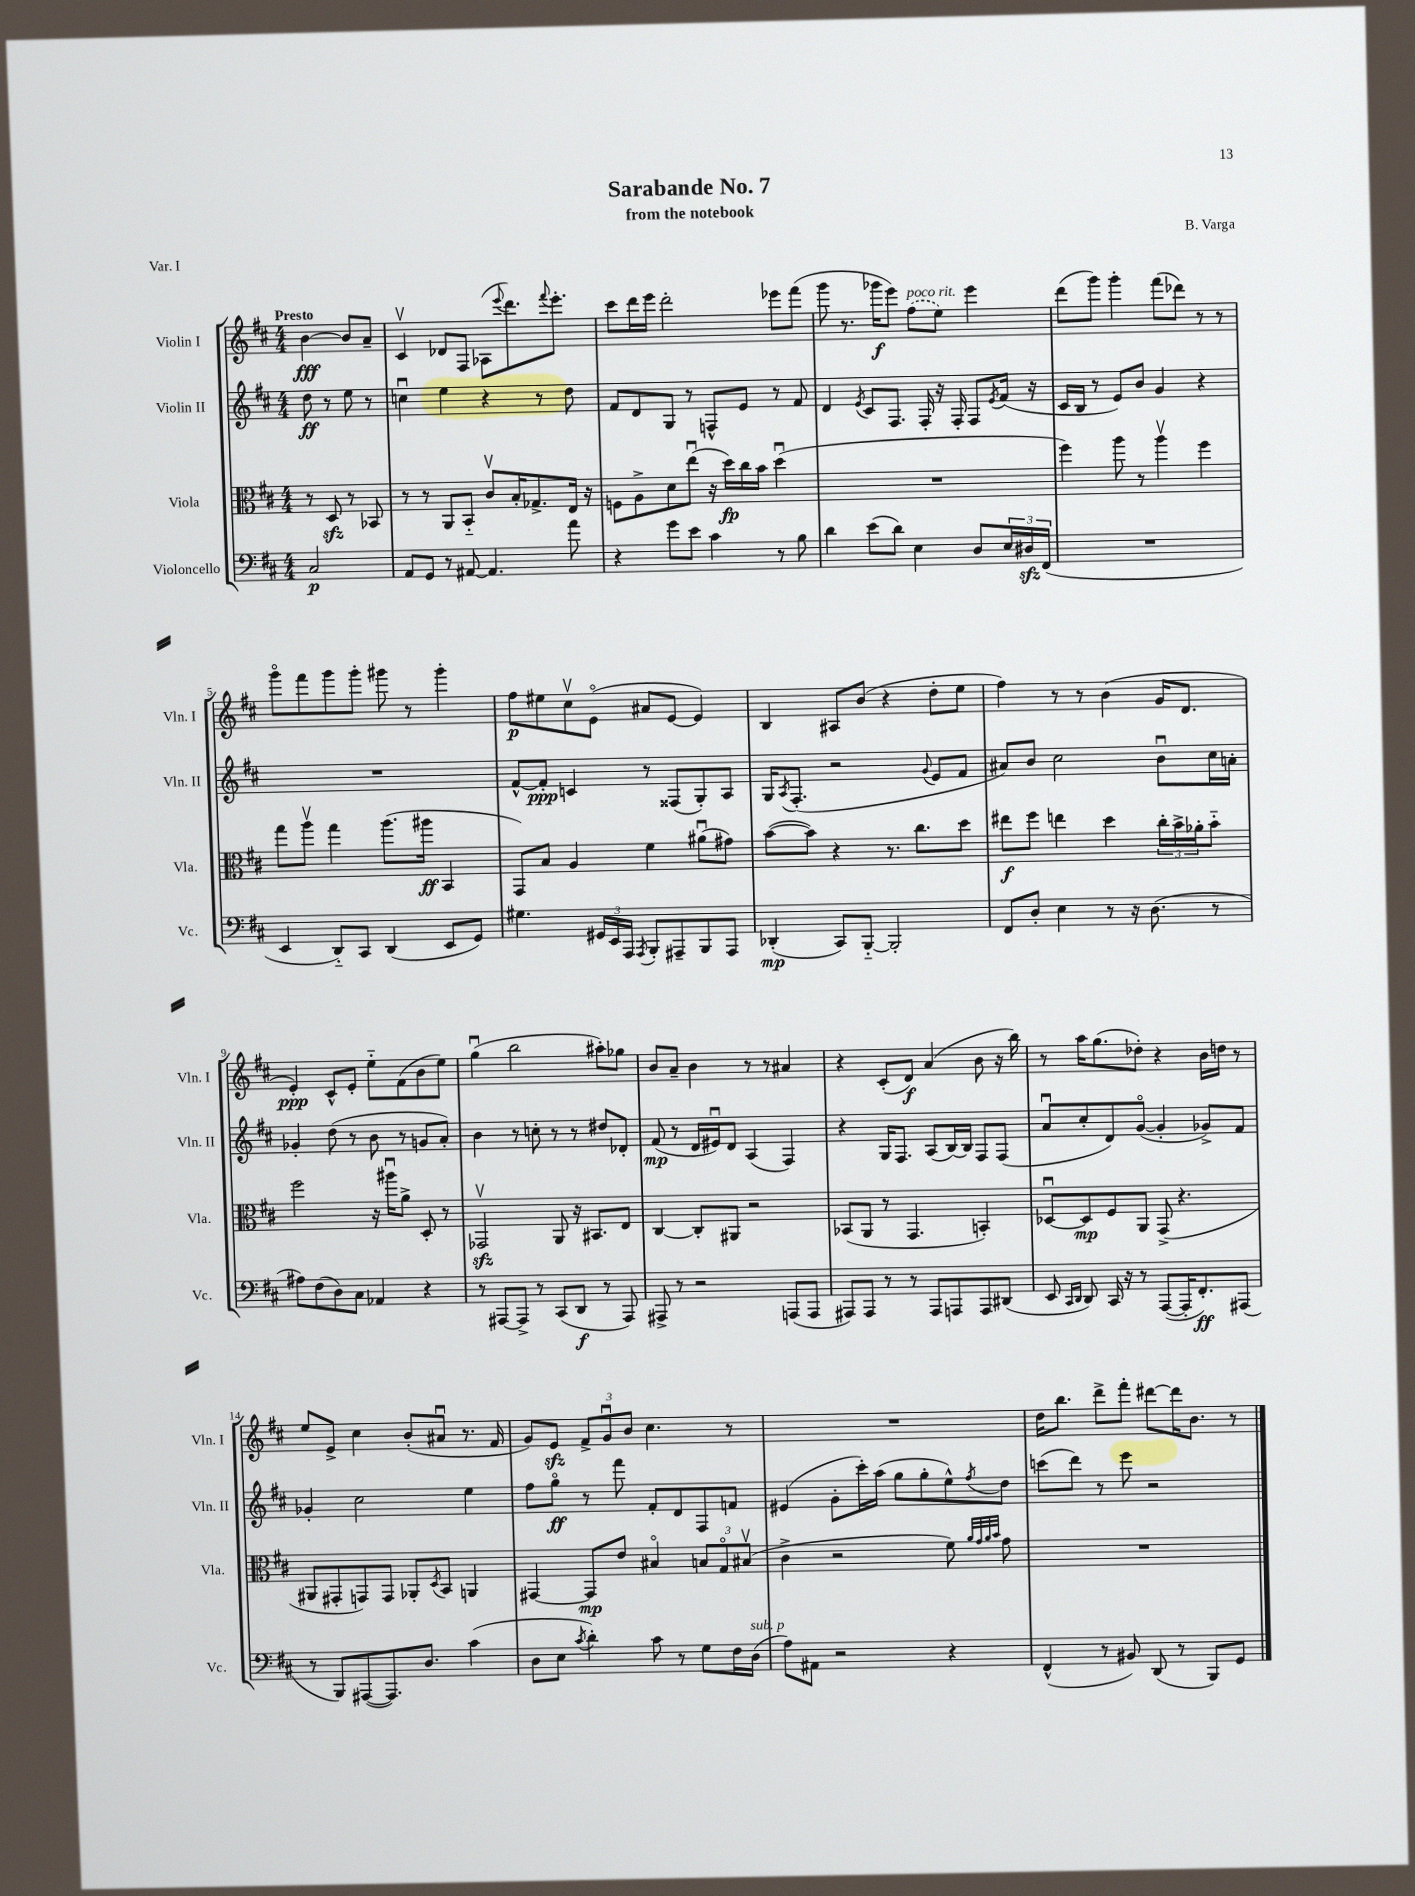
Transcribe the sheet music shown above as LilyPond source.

\header { title = "Sarabande No. 7" composer = "B. Varga" subtitle = "from the notebook" piece = "Var. I" }
<<
\new StaffGroup <<
\new Staff = "s0" \with { instrumentName = "Violin I" shortInstrumentName = "Vln. I" } {
    \clef treble \key d \major \numericTimeSignature \time 4/4 \partial 2 \tempo "Presto"
    b'4~\fff b'8 a'8-- |
    cis'4\upbow des'8 fis8 aes8( \appoggiatura { e'''8 } d'''8.) \appoggiatura { fis'''8 } e'''8.-. |
    cis'''8 d'''16 e'''16 d'''2-. ees'''8 fis'''8( |
    g'''8 r8. ges'''16\f e'''8) \once \slurDashed fis''8^\markup { \italic "poco rit." }( e''8) e'''4 |
    d'''8( g'''8) g'''4-. fis'''8( des'''8) r8 r8 |
    g'''8\flageolet fis'''8 g'''8 g'''8-. gis'''8 r8 gis'''4-. |
    fis''8\p eis''8 cis''8\upbow e'8\flageolet( ais'8 e'8~ e'4) |
    b4 ais8 b'8( r4 d''8-. e''8 |
    fis''4) r8 r8 b'4( g'16 d'8. |
    e'4-.\ppp) cis'8-^ e'8-. e''8-_ fis'8( b'8 e''8) |
    g''4\downbow( b''2 ais''8-.) ges''8 |
    b'8 a'8-- b'4 r8 r8 ais'4 |
    r4 cis'8-.( d'8\f) a'4( b'8 r16 b''16) |
    r8 a''16 g''8.( des''8-.) r4 b'16 d''16 r8 |
    e''8 e'8-> cis''4 b'8-.( ais'8\downbow r8. fis'16 |
    g'8) e'8\sfz \tuplet 3/2 { fis'8-> g'8\downbow b'8 } cis''4. r8 |
    R1 |
    d''16 b''8. d'''8-> fis'''8-. dis'''8~ dis'''16 b'8. r8 \bar "|." |
}
\new Staff = "s1" \with { instrumentName = "Violin II" shortInstrumentName = "Vln. II" } {
    \clef treble \key d \major \numericTimeSignature \time 4/4 \partial 2
    d''8\ff r8 e''8 r8 |
    c''4\downbow e''4 r4 r8 d''8 |
    fis'8 d'8 g8 r8 f8-^ e'8 r8 fis'8 |
    d'4 \acciaccatura { e'8 } cis'8 fis8. fis16-. r16 fis16-. fis8 \acciaccatura { e'8 } fis'16( r16 |
    cis'16 b16 r8 e'8) b'8 g'4 r4 |
    R1 |
    fis'8~-^ fis'8-.\ppp c'4 r8 fisis8( g8-.) a8 |
    g16 \acciaccatura { a8 } fis8.-.( r2 \appoggiatura { g'8 } e'8 fis'8 |
    ais'8) b'8 cis''2 b'8\downbow cis''16 a'16-. |
    ges'4-. d''8( r8 b'8 r8 g'8 a'8-.) |
    b'4 r8 c''8-. r8 r8 dis''8 des'8-. |
    fis'8\mp( r8 d'16 eis'16\downbow) d'8 a4( fis4) |
    r4 g16 fis8. a8( b16~) b16 fis8 fis8( |
    a'8\downbow cis''8-. d'8) g'8~\flageolet( g'4-. ges'8->) fis'8 |
    ges'4-. cis''2 e''4 |
    fis''8 g''8\flageolet\ff r8 fis'''8 fis'8-. d'8 fis8 f'8 |
    eis'4( g'8-. cis'''16-.) a''16( g''8 g''8-. e''8-^) \acciaccatura { fis''8 } d''8 |
    c'''8( d'''8) r8 e'''8 r2 \bar "|." |
}
\new Staff = "s2" \with { instrumentName = "Viola" shortInstrumentName = "Vla." } {
    \clef alto \key d \major \numericTimeSignature \time 4/4 \partial 2
    r8 d8\sfz r8 bes,8 |
    r8 r8 a,8 b,8-_ cis'8\upbow b16-. ges8.-> e16 r16 |
    f8 a8-> d'8 e''8\downbow( r16 d''16\fp) cis''16 b'16 d''4\downbow( |
    R1 |
    fis''4) a''8 r8 a''4\upbow fis''4 |
    g''8 a''8\upbow g''4 a''8.( ais''16\ff b,4 |
    g,8) b8 a4 fis'4 ais'8\downbow( gis'8) |
    b'8~( b'8) r4 r8. cis''8. d''8 |
    eis''8\f fis''8 e''4 d''4 \tuplet 3/2 { cis''16-. b'16-> aes'16-. } b'8-_ |
    fis''2 r16 ais''16\downbow a'8-> d8-. r8 |
    ges,2\upbow\sfz a,8 r16 bis,8. e8 |
    cis4~ cis8-. ais,8 r2 |
    bes,8( a,8 r8 g,4. b,4-.) |
    des8~\downbow des8\mp fis8 a,8 g,8->( r4. |
    ais,8 gis,8-. g,8) g,8 aes,8-. \acciaccatura { d8 } b,8 a,4 |
    gis,4~ gis,8\mp e'8 bis4\flageolet \tuplet 3/2 { b8 g8\flageolet bis8\upbow( } |
    cis'4-> r2 fis'8) \grace { a'32 g'32 a'32 b'32 } g'8 |
    R1 \bar "|." |
}
\new Staff = "s3" \with { instrumentName = "Violoncello" shortInstrumentName = "Vc." } {
    \clef bass \key d \major \numericTimeSignature \time 4/4 \partial 2
    cis2\p |
    a,8 g,8 r8 ais,8~ ais,4. a'8 |
    r4 g'8 e'8 cis'4 r8 b8 |
    d'4 e'8( d'8) e4 d8 \tuplet 3/2 { e16 dis16\sfz fis,16( } |
    R1 |
    e,4 d,8-_) cis,8 d,4( e,8 g,8) |
    gis4. \tuplet 3/2 { gis,16 e,16 a,,16 } \acciaccatura { a,,8 } b,,8-. ais,,8-- b,,8 ais,,8 |
    des,4-.\mp( cis,8) b,,8~-_ b,,2-. |
    fis,8 d8-. e4 r8 r16 d8.( r8 |
    ais8) fis8( d8) cis8 aes,4 r4 |
    r8 ais,,8~ ais,,8-> r8 cis,8( d,8\f r8 ais,,8) |
    ais,,8-> r8 r2 a,,8( a,,8 |
    ais,,8) ais,,8 r8 r8 ais,,8 a,,8 a,,8 dis,8( |
    e,8 \grace { cis,16 d,16 } d,8) cis,16 r16 r8 a,,8~( a,,16-. fis,8.-.\ff) ais,,8( |
    r8 b,,8) ais,,8~( ais,,8.) d8. cis'4( |
    d8 e8 \acciaccatura { cis'8 } d'4-.) cis'8 r8 g8 fis16 d16^\markup { \italic "sub. p" }( |
    a8) ais,8 r2 r4 |
    fis,4-^( r8 bis,8) d,8( r8 b,,8) g,8 \bar "|." |
}
>>
>>
